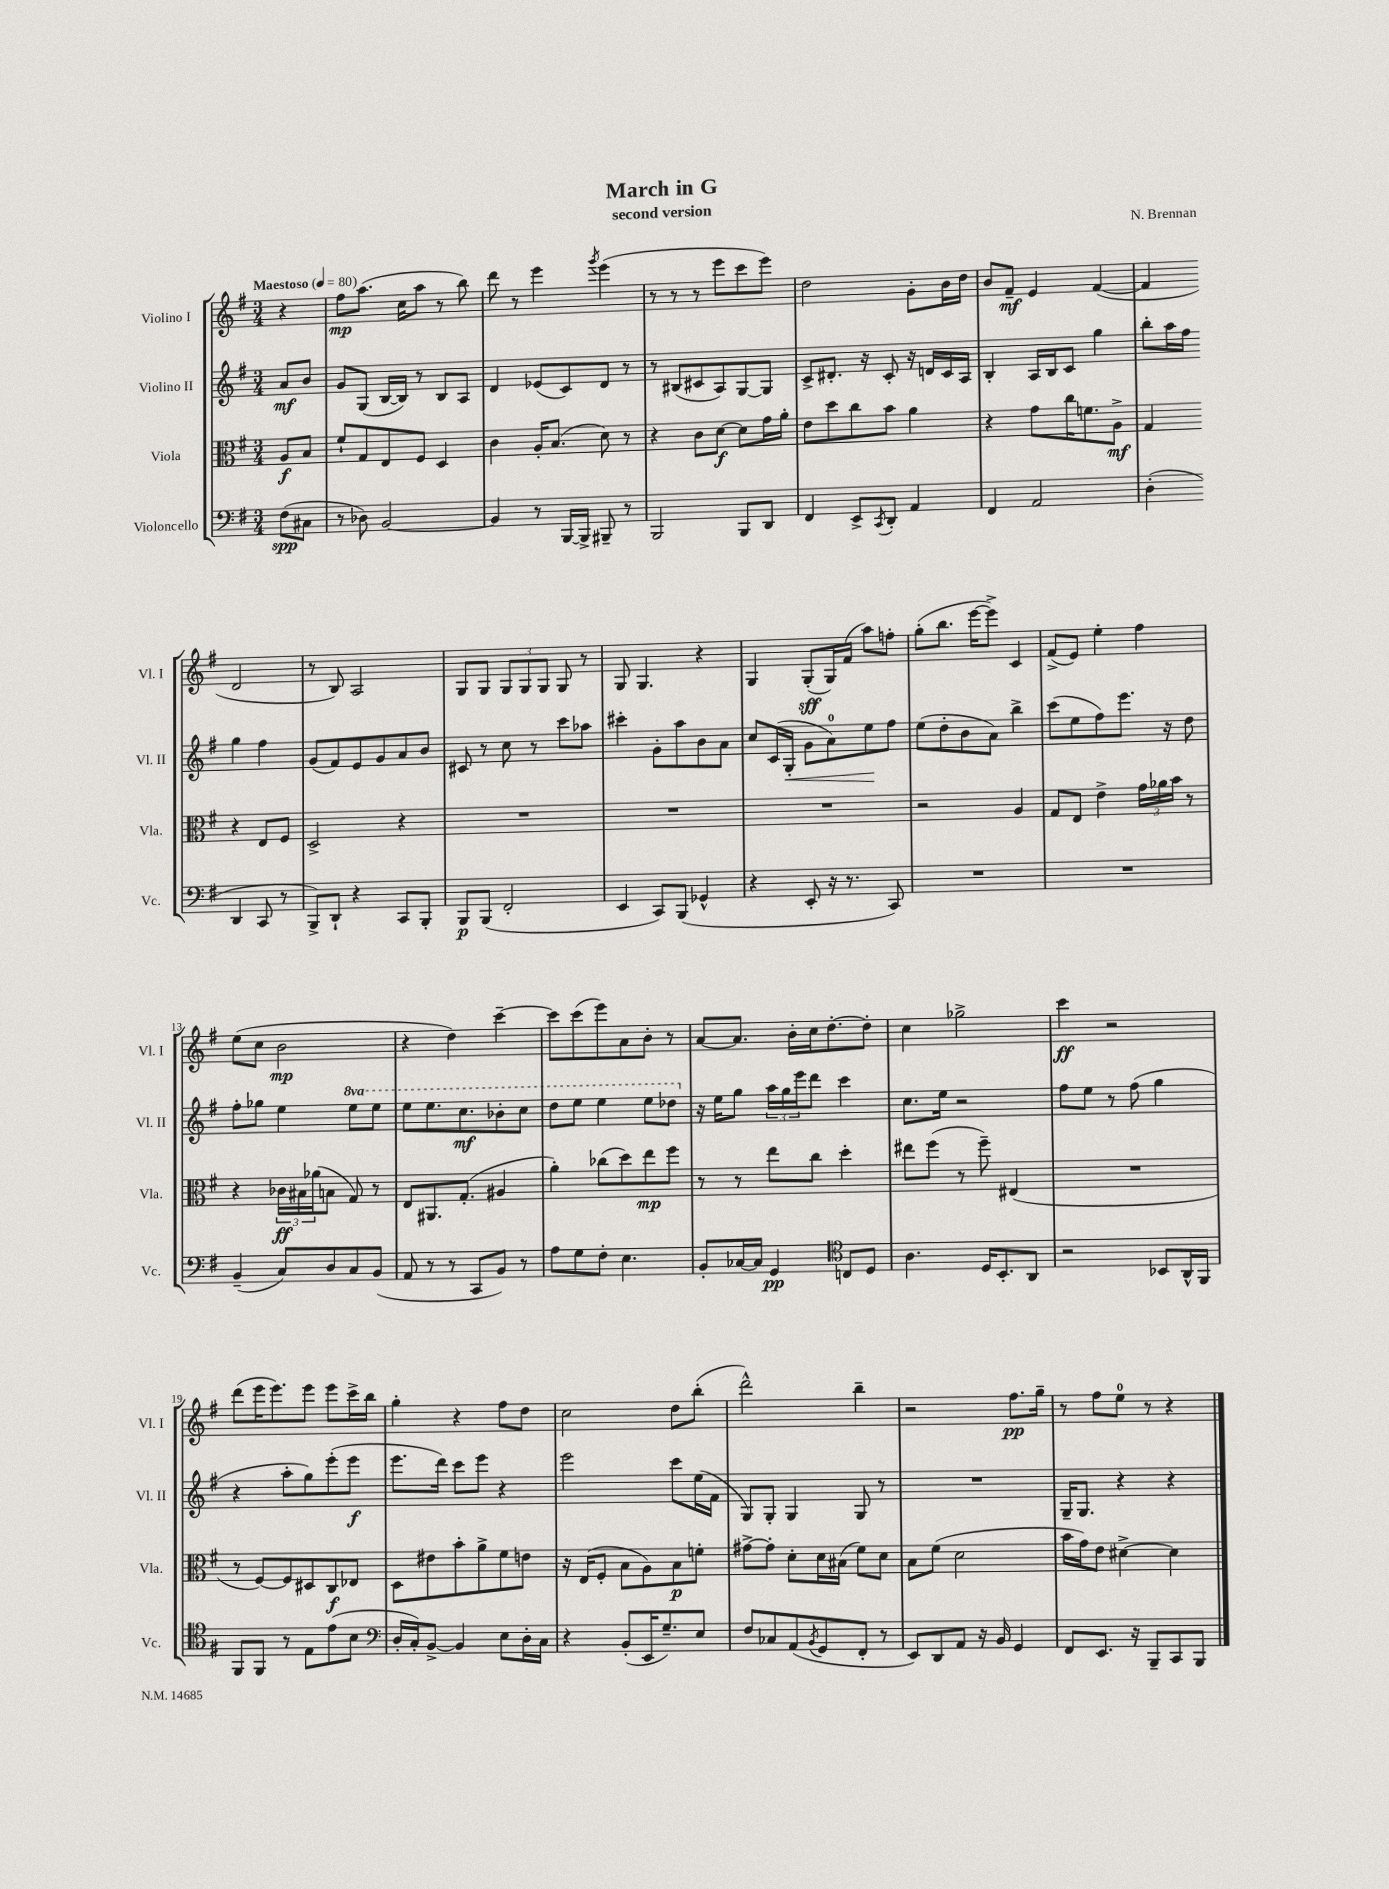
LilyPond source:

\header { title = "March in G" composer = "N. Brennan" subtitle = "second version" }
<<
\new StaffGroup <<
\new Staff = "s0" \with { instrumentName = "Violino I" shortInstrumentName = "Vl. I" } {
    \clef treble \key g \major \numericTimeSignature \time 3/4 \partial 4 \tempo "Maestoso" 4 = 80
    r4 |
    fis''8\mp a''8.( c''16 a''8 r8 b''8) |
    d'''8 r8 e'''4 \acciaccatura { g'''8 } e'''4( |
    r8 r8 r8 e'''8 c'''8 e'''8) |
    d''2 g'8-. b'16 d''16 |
    b'8 fis'8--\mf e'4 fis'4~( |
    fis'4 d'2 |
    r8 b8) a2 |
    g8 g8 \tuplet 3/2 { g8 g8 g8 } g8 r8 |
    g8 g4. r4 |
    g4 g8-.\sff( g16) fis'16( a''8) f''8-. |
    g''8-.( b''8. e'''16~ e'''8->) c'4 |
    fis'8->( e'8) e''4-. fis''4 |
    e''8( c''8 b'2\mp |
    r4 d''4) c'''4~-- |
    c'''8 c'''8( e'''8) a'8 b'8-. r8 |
    a'8~ a'8. b'16-. c''16 d''8.~-. d''8-. |
    c''4 ges''2-> |
    c'''4\ff r2 |
    d'''8( e'''16 e'''8.) e'''8 e'''8 c'''16-> b''16 |
    g''4-. r4 fis''8 d''8 |
    c''2 d''8 b''8-.( |
    d'''2-^) b''4-- |
    r2 fis''8.\pp g''16-- |
    r8 fis''8 e''8-0 r8 r4 \bar "|." |
}
\new Staff = "s1" \with { instrumentName = "Violino II" shortInstrumentName = "Vl. II" } {
    \clef treble \key g \major \numericTimeSignature \time 3/4 \set Staff.ottavationMarkups = #ottavation-simple-ordinals \partial 4
    a'8\mf b'8 |
    g'8 g8( b16~ b16) r8 b8 a8 |
    d'4 ees'8( c'8) d'8 r8 |
    r8 bis8( cis'8 a8) g8~ g8 |
    c'8-> dis'8.-. r16 c'8-. r16 d'16 c'16 a16 |
    b4-. a16 b16 c'8 g''4 |
    b''8-. a''16 fis''16 g''4 fis''4 |
    g'8( fis'8) e'8 g'8 a'8 b'8 |
    cis'8 r8 c''8 r8 c'''8 aes''8 |
    cis'''4-. g'8-. a''8 b'8 a'8 |
    c''8 c'16( g16-.\< g'8 a'8-0) e''8\! fis''8 |
    e''8( d''8-. b'8 a'8) b''4-> |
    c'''8( e''8 fis''8) e'''8. r16 d''8 |
    fis''8-. ges''8 e''4 \ottava #1 e'''8 e'''8 |
    e'''8 e'''8. c'''8.\mf bes''8-. c'''8 |
    d'''8 e'''8 e'''4 e'''8 des'''8 \ottava #0 |
    r16 e''16 g''8 \tuplet 3/2 { a''16 g''16 e'''16 } d'''8 c'''4 |
    c''8. e''16 r2 |
    fis''8 e''8 r8 fis''8( g''4 |
    r4 a''8-. g''8) e'''8-.( e'''8\f |
    e'''8. d'''16) c'''8 e'''8 r4 |
    e'''2 c'''8 e''16( fis'16 |
    g8) g8-. g4 g8 r8 |
    R2. |
    g16-- g8. r4 r4 \bar "|." |
}
\new Staff = "s2" \with { instrumentName = "Viola" shortInstrumentName = "Vla." } {
    \clef alto \key g \major \numericTimeSignature \time 3/4 \partial 4
    a8\f b8 |
    fis'8-! g8 e8 fis8 d4 |
    c'4 a16-. b8.( d'8) r8 |
    r4 c'8 d'8~\f d'8 g'16 a'16-. |
    e'8 d''8 c''8 b'8 a'4 |
    r4 g'8 c''16 f'8. a8->\mf |
    g4 r4 e8 fis8 |
    d2-> r4 |
    R2. |
    R2. |
    R2. |
    r2 a4 |
    g8 e8 e'4-> \tuplet 3/2 { g'16 aes'16 b'16 } r8 |
    r4 \tuplet 3/2 { ces'16\ff bis16 aes'16( } b8 g8) r8 |
    e8 ais,8. g8.-.( ais4 |
    a'4-.) ces''8( d''8) e''8\mp fis''8 |
    r8 r8 e''8 c''8 d''4-. |
    eis''8 fis''8( r8 fis''8--) eis4( |
    R2. |
    r8 fis8~) fis8 dis8 c8\f ees8 |
    d8 eis'8 b'8-. a'8-> fis'8 e'8 |
    r16 e16( fis8-. b8 a8) b8\p f'8-. |
    gis'8~-> gis'8-. d'8-. d'16 bis16( fis'8) d'8 |
    b8 fis'8( d'2 |
    b'16 g'16) e'8 dis'4~-> dis'4 \bar "|." |
}
\new Staff = "s3" \with { instrumentName = "Violoncello" shortInstrumentName = "Vc." } {
    \clef bass \key g \major \numericTimeSignature \time 3/4 \partial 4
    fis8\spp( cis8 |
    r8 des8) b,2~ |
    b,4 r8 b,,16~ b,,16-> bis,,8-- r8 |
    b,,2 b,,8 d,8 |
    fis,4 e,8-> \acciaccatura { c,8 } d,8-. a,4 |
    fis,4 a,2 |
    d4-.( d,4 c,8 r8 |
    b,,8->) d,8-! r4 c,8 b,,8-. |
    b,,8\p b,,8( fis,2-. |
    e,4 c,8) b,,8( ges,4-^ |
    r4 e,8-. r16 r8. c,8) |
    R2. |
    R2. |
    b,4--( c8) d8 c8 b,8( |
    a,8 r8 r8 c,8 b,8) r8 |
    a8 g8 fis8-. e4. |
    b,8-. ces16~ ces16 g,4\pp \clef tenor c8 d8 |
    a4. d16 b,8.-. a,8 |
    r2 bes,8 a,16-^ fis,16 |
    fis,8 fis,8 r8 e8 e'8( b8 |
    \clef bass d16-. c16-.) b,8~-> b,4 e8 d16-. c16 |
    r4 b,8-.( e,16 g8.--) e8 |
    fis8 ces8 a,8( \acciaccatura { b,8 } g,8 fis,8-. r8 |
    e,8) d,8 a,8 r16 b,16 g,4 |
    fis,8 e,8. r16 b,,8-- c,8 b,,8 \bar "|." |
}
>>
>>
